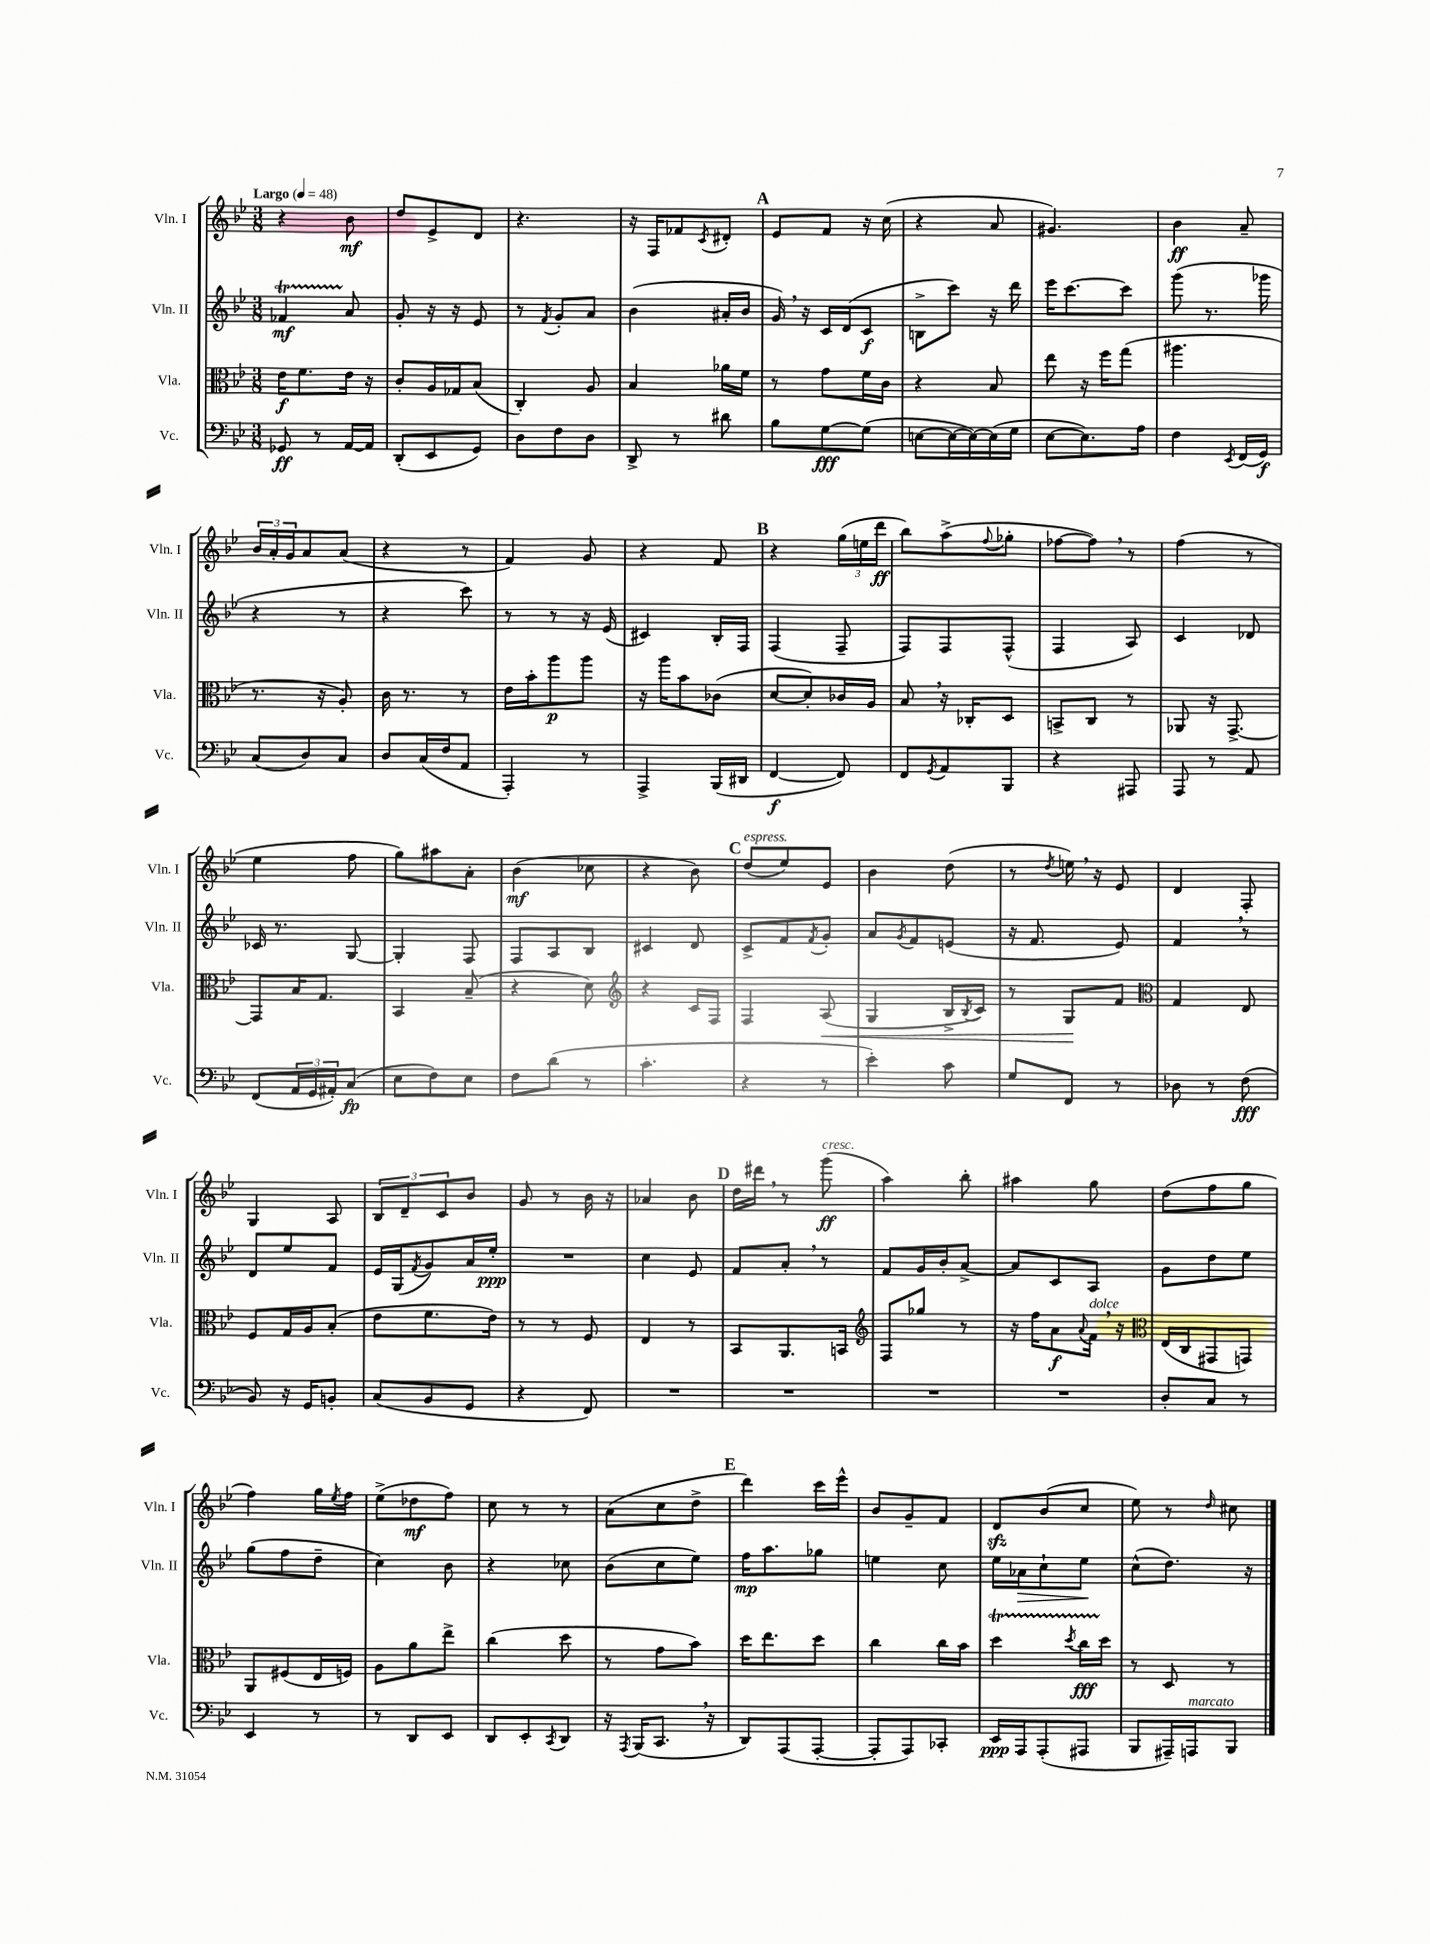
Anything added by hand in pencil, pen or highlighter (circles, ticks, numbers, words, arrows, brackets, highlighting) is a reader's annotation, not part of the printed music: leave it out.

**kern	**dynam	**kern	**dynam	**kern	**dynam	**kern	**dynam
*part4	*part4	*part3	*part3	*part2	*part2	*part1	*part1
*staff4	*staff4	*staff3	*staff3	*staff2	*staff2	*staff1	*staff1
*I"Vc.	*	*I"Vla.	*	*I"Vln. II	*	*I"Vln. I	*
*I'Vc.	*	*I'Vla.	*	*I'Vln. II	*	*I'Vln. I	*
*clefF4	*	*clefC3	*	*clefG2	*	*clefG2	*
*k[b-e-]	*	*k[b-e-]	*	*k[b-e-]	*	*k[b-e-]	*
*M3/8	*	*M3/8	*	*M3/8	*	*M3/8	*
*MM48	*	*MM48	*	*MM48	*	*MM48	*
=1	=1	=1	=1	=1	=1	=1	=1
!	!	!	!	!	!	!LO:TX:a:B:t=Largo	!
8GG-X/	ff	16e-\KL	f	4f-XT/	mf	4r	.
.	.	8.f\	.	.	.	.	.
8r	.	.	.	.	.	.	.
[16AA/LL	.	16e-\Jk	.	8a/	.	8b-\	mf
16AA/JJ]	.	16r	.	.	.	.	.
=2	=2	=2	=2	=2	=2	=2	=2
(8DD'/L	.	8c'/L	.	8g'/	.	8dd/L	.
8EE-/	.	16A/L	.	16r	.	8e-^/	.
.	.	16G-X/J	.	16r	.	.	.
8GG/J)	.	(8B-/J	.	8e-/	.	8d/J	.
=3	=3	=3	=3	=3	=3	=3	=3
8D\L	.	4C'/)	.	8r	.	4.r	.
.	.	.	.	8qf/	.	.	.
8F\	.	.	.	8g'/L	.	.	.
8D\J	.	8A/	.	8a/J	.	.	.
=4	=4	=4	=4	=4	=4	=4	=4
8DD^/	.	4B-/	.	(4b-\	.	16r	.
.	.	.	.	.	.	16F/KL	.
8r	.	.	.	.	.	8f-X/	.
.	.	.	.	.	.	8qc/	.
8d#X\	.	16a-X\LL	.	16a#X'/LL	.	8d#X'/J	.
.	.	16f\JJ	.	16b-/JJ	.	.	.
!!LO:REH:place=s1:t=A
=5	=5	=5	=5	=5	=5	=5	=5
8B-\L	.	8r	.	16g,/)	.	8e-/L	.
.	.	.	.	16r	.	.	.
[8G\	fff	8g\L	.	16c/LL	.	8f/J	.
.	.	.	.	(16d/J	.	.	.
(8G\J]	.	16f\L	.	8c/J	f	16r	.
.	.	16c\JJ	.	.	.	(16cc\	.
=6	=6	=6	=6	=6	=6	=6	=6
[8En\L	.	4r	.	8Bn^\L	.	4r	.
16E\L_	.	.	.	8ccc\J)	.	.	.
16E\_)	.	.	.	.	.	.	.
(16E\]	.	8B-/	.	16r	.	8a/	.
16G\JJ	.	.	.	16ddd\	.	.	.
=7	=7	=7	=7	=7	=7	=7	=7
[8E-\L	.	8ee-\	.	16eee-\KL	.	4.g#X/)	.
.	.	.	.	[8.ccc\	.	.	.
8.E-\])	.	16r	.	.	.	.	.
.	.	16ff\KL	.	.	.	.	.
.	.	(8gg\J	.	8ccc\J]	.	.	.
16A\Jk	.	.	.	.	.	.	.
=8	=8	=8	=8	=8	=8	=8	=8
4F\	.	4.aa#X\	.	(8ggg\	.	4b-\	ff
.	.	.	.	8.r	.	.	.
8qEE-/	.	.	.	.	.	.	.
(16FF/LL	.	.	.	.	.	8a~/	.
16GG/JJ)	f	.	.	16ggg-X\	.	.	.
!!LO:LB:g=z
=9	=9	=9	=9	=9	=9	=9	=9
(8C/L	.	8.r	.	4r	.	24b-/LL	.
.	.	.	.	.	.	24a'/	.
.	.	.	.	.	.	24g/J	.
8D/)	.	.	.	.	.	8a/	.
.	.	16r	.	.	.	.	.
8C/J	.	8A'/)	.	8r	.	(8a/J	.
=10	=10	=10	=10	=10	=10	=10	=10
8D/L	.	16c\	.	4r	.	4r	.
.	.	8.r	.	.	.	.	.
(16C/L	.	.	.	.	.	.	.
16F/J	.	.	.	.	.	.	.
8AA/J	.	8r	.	8ccc\)	.	8r	.
=11	=11	=11	=11	=11	=11	=11	=11
4AAA'/)	.	16e-\LL	.	8r	.	4f/)	.
.	.	16b-'\J	.	.	.	.	.
.	.	8aa\	p	8r	.	.	.
8r	.	8aa\J	.	16r	.	8g/	.
.	.	.	.	(16e-/	.	.	.
=12	=12	=12	=12	=12	=12	=12	=12
4AAA^/	.	16r	.	4c#X/)	.	4r	.
.	.	16aa\KL	.	.	.	.	.
.	.	8b-\	.	.	.	.	.
(16BBB-/LL	.	(8c-X\J	.	16B-'/LL	.	8f/	.
16DD#X/JJ	.	.	.	16F/JJ	.	.	.
!!LO:REH:place=s1:t=B
=13	=13	=13	=13	=13	=13	=13	=13
[4FF/	f	[8d/L	.	(4F/	.	4r	.
.	.	8d'/])	.	.	.	.	.
8FF/])	.	16c-X/L	.	8F~/	.	(24gg\LL	.
.	.	.	.	.	.	24een\	.
.	.	16A/JJ	.	.	.	.	.
.	.	.	.	.	.	24ddd\JJ	ff
=14	=14	=14	=14	=14	=14	=14	=14
8FF/L	.	8B-,/	.	8F/L)	.	8bb-\L)	.
8qGG/	.	.	.	.	.	.	.
8AA/	.	16r	.	8F/	.	(8aa^\	.
.	.	16C-X'/KL	.	.	.	.	.
.	.	.	.	.	.	8qqff/	.
8BBB-/J	.	8D/J	.	(8F^^/J	.	8gg-X'\J	.
=15	=15	=15	=15	=15	=15	=15	=15
4r	.	8BBn^/L	.	4F/	.	[8ff-X\L	.
.	.	8C/J	.	.	.	8ff-,\J])	.
8AAA#X/	.	8r	.	8A/)	.	8r	.
=16	=16	=16	=16	=16	=16	=16	=16
8AAA/	.	8AA-X/	.	4c/	.	(4ff\	.
8r	.	16r	.	.	.	.	.
.	.	[8.GG^/	.	.	.	.	.
8AA/	.	.	.	8d-X/	.	8r	.
!!LO:LB:g=z
=17	=17	=17	=17	=17	=17	=17	=17
(8FF/L	.	8GG/L]	.	16c-X/	.	4ee-\	.
.	.	.	.	8.r	.	.	.
24AA/L	.	16B-/K	.	.	.	.	.
24GG/	.	.	.	.	.	.	.
.	.	8.G/J	.	.	.	.	.
24AA#X'/J)	.	.	.	.	.	.	.
(8C/J	fp	.	.	[8G/	.	8ff\	.
=18	=18	=18	=18	=18	=18	=18	=18
8E-\L	.	4BB-/	.	4G'/]	.	8gg\L)	.
8F\)	.	.	.	.	.	8aa#X\	.
8E-\J	.	(8B-~/	.	8F/	.	8a'\J	.
=19	=19	=19	=19	=19	=19	=19	=19
8F\L	.	4r	.	8F/L	.	(4b-\	mf
(8d\J	.	.	.	8A/	.	.	.
8r	.	8d\)	.	8B-/J	.	8cc-X\	.
=20	=20	=20	=20	=20	=20	=20	=20
*	*	*clefG2	*	*	*	*	*
4.c'\	.	4r	.	4c#X/	.	4r	.
.	.	16c/LL	.	8d/	.	8b-\)	.
.	.	16F/JJ	.	.	.	.	.
!!LO:REH:place=s1:t=C
=21	=21	=21	=21	=21	=21	=21	=21
!	!	!	!	!	!	!LO:TX:a:i:t=espress.	!
4r	.	4F/	.	8c^/L	.	(8dd/L	.
.	.	.	.	8f/	.	8ee-/)	.
.	.	.	.	8qf/	.	.	.
!	!	!	!LO:HP:b	!	!	!	!
8r	.	(8A/	<	8g'/J	.	8e-/J	.
=22	=22	=22	=22	=22	=22	=22	=22
4e-'\)	.	4G/	.	8a/L	.	4b-\	.
.	.	.	.	8qg/	.	.	.
.	.	.	.	8f/	.	.	.
8c\	.	16B-^/LL	.	(8en/J	.	(8dd\	.
.	.	8qB-/	.	.	.	.	.
.	.	16c/JJ)	.	.	.	.	.
=23	=23	=23	=23	=23	=23	=23	=23
8G/L	.	8r	.	16r	.	8r	.
.	.	.	.	8.f/	.	.	.
.	.	.	.	.	.	8qdd/	.
8FF/J	.	8G/L	.	.	.	16een,\)	.
.	.	.	.	.	.	16r	.
8r	.	8f/J	[	8e-/)	.	8e-/	.
=24	=24	=24	=24	=24	=24	=24	=24
*	*	*clefC3	*	*	*	*	*
8D-X\	.	4G/	.	4f,/	.	4d/	.
8r	.	.	.	.	.	.	.
(8F\	fff	8E-/	.	8r	.	8F'/	.
!!LO:LB:g=z
=25	=25	=25	=25	=25	=25	=25	=25
8BB-/)	.	8F/L	.	8d/L	.	4G/	.
16r	.	16G/L	.	8ee-/	.	.	.
16GG/KL	.	16A/J	.	.	.	.	.
8BBn'/J	.	(8B-'/J	.	8f/J	.	8A/	.
=26	=26	=26	=26	=26	=26	=26	=26
(8C/L	.	8e-\L	.	16e-/LL	.	12B-/L	.
.	.	.	.	(16G/J	.	.	.
.	.	.	.	.	.	12d~/	.
.	.	.	.	8qf/	.	.	.
8BB-/	.	8.f\	.	8g/)	.	.	.
.	.	.	.	.	.	12c/	.
8GG/J	.	.	.	16a/L	.	8b-/J	.
.	.	16e-\Jk)	.	16ee-'/JJ	ppp	.	.
=27	=27	=27	=27	=27	=27	=27	=27
4r	.	8r	.	4.r	.	8g/	.
.	.	8r	.	.	.	8r	.
8FF/)	.	8F/	.	.	.	16b-\	.
.	.	.	.	.	.	16r	.
=28	=28	=28	=28	=28	=28	=28	=28
4.r	.	4E-/	.	4cc\	.	4a-X/	.
.	.	8r	.	8e-/	.	8b-\	.
!!LO:REH:place=s1:t=D
=29	=29	=29	=29	=29	=29	=29	=29
4.r	.	8BB-/L	.	8f/L	.	16dd\LL	.
.	.	.	.	.	.	16ddd#X,\JJ	.
.	.	8.AA/	.	8a',/J	.	8r	.
!	!	!	!	!	!	!LO:TX:a:i:t=cresc.	!
.	.	.	.	8r	.	(8ggg\	ff
.	.	16BBn/Jk	.	.	.	.	.
=30	=30	=30	=30	=30	=30	=30	=30
*	*	*clefG2	*	*	*	*	*
4.r	.	8F/L	.	8f/L	.	4aa\)	.
.	.	8gg-X/J	.	16g/L	.	.	.
.	.	.	.	16b-'/J	.	.	.
.	.	8r	.	[8a^/J	.	8bb-'\	.
=31	=31	=31	=31	=31	=31	=31	=31
4.r	.	16r	.	8a/L]	.	4aa#X\	.
.	.	16ff\KL	.	.	.	.	.
.	.	8a\	f	8c/	.	.	.
.	.	8qqa/	.	.	.	.	.
!	!	!LO:TX:a:i:t=dolce	!	!	!	!	!
.	.	16f,\Jk	.	8A/J	.	8gg\	.
.	.	16r	.	.	.	.	.
=32	=32	=32	=32	=32	=32	=32	=32
*	*	*clefC3	*	*	*	*	*
8D'/L	.	(16E-/LL	.	8g\L	.	(8dd\L	.
.	.	16C/J	.	.	.	.	.
8C/J	.	8GG#X/	.	8dd\	.	8ff\	.
8r	.	8GGn/J)	.	8ee-\J	.	8gg\J	.
!!LO:LB:g=z
=33	=33	=33	=33	=33	=33	=33	=33
4EE-/	.	8AA/L	.	(8gg\L	.	4ff\)	.
.	.	(8F#X/	.	8ff\	.	.	.
8r	.	16E-/L	.	8dd~\J	.	16gg\LL	.
.	.	.	.	.	.	8qee-/	.
.	.	16Fn/JJ)	.	.	.	16ff\JJ	.
=34	=34	=34	=34	=34	=34	=34	=34
8r	.	8A\L	.	4cc\)	.	(8ee-^\L	.
8DD/L	.	8a\	.	.	.	8dd-X\	mf
8EE-/J	.	8ee-^\J	.	8b-\	.	8ff\J)	.
=35	=35	=35	=35	=35	=35	=35	=35
8DD/L	.	(4cc\	.	4r	.	8cc\	.
8EE-'/	.	.	.	.	.	8r	.
8qCC/	.	.	.	.	.	.	.
8DD/J	.	8dd\	.	8cc-X\	.	8r	.
=36	=36	=36	=36	=36	=36	=36	=36
16r	.	8r	.	(8b-\L	.	(8a\L	.
8qAAA/	.	.	.	.	.	.	.
(16BBB-/KL	.	.	.	.	.	.	.
8.CC,/J	.	8g\L	.	8cc\	.	8cc\	.
.	.	8b-\J)	.	8ee-\J)	.	8dd^\J	.
16r	.	.	.	.	.	.	.
!!LO:REH:place=s1:t=E
=37	=37	=37	=37	=37	=37	=37	=37
8DD/L)	.	16dd\KL	.	16ff\KL	mp	4ddd\)	.
.	.	8.ee-\	.	8.aa\	.	.	.
(8AAA/	.	.	.	.	.	.	.
[8AAA'/J	.	8dd\J	.	8gg-X\J	.	16ccc\LL	.
.	.	.	.	.	.	16eee-^^\JJ	.
=38	=38	=38	=38	=38	=38	=38	=38
8AAA'/L]	.	4cc\	.	4een\	.	8b-/L	.
8AAA/)	.	.	.	.	.	8g~/	.
8CC-X'/J	.	16cc\LL	.	8cc\	.	8f/J	.
.	.	16b-\JJ	.	.	.	.	.
=39	=39	=39	=39	=39	=39	=39	=39
16EE-/LL	ppp	4ddt\	.	16ee-\LL	.	8dzz/L	.
!	!	!	!	!	!LO:HP:b	!	!
16AAA/J	.	.	.	16a-X\J	>	.	.
(8AAA'/	.	.	.	8cc`\	.	(8b-/	.
.	.	8qdd/	.	.	.	.	.
8AAA#X/J	.	16ccTTT\LL	fff	8ee-\J	.	8cc/J	.
.	.	16dd\JJ	.	.	.	.	.
.	.	.	.	.	]	.	.
=40	=40	=40	=40	=40	=40	=40	=40
8BBB-/L	.	8r	.	(8cc^^\L	.	8ee-\)	.
16AAA#X~/L)	.	8D/	.	8.dd\J)	.	8r	.
!LO:TX:a:i:t=marcato	!	!	!	!	!	!	!
16AAAn/J	.	.	.	.	.	.	.
.	.	.	.	.	.	16qqdd/	.
8BBB-/J	.	8r	.	.	.	8cc#X\	.
.	.	.	.	16r	.	.	.
==	==	==	==	==	==	==	==
*-	*-	*-	*-	*-	*-	*-	*-
